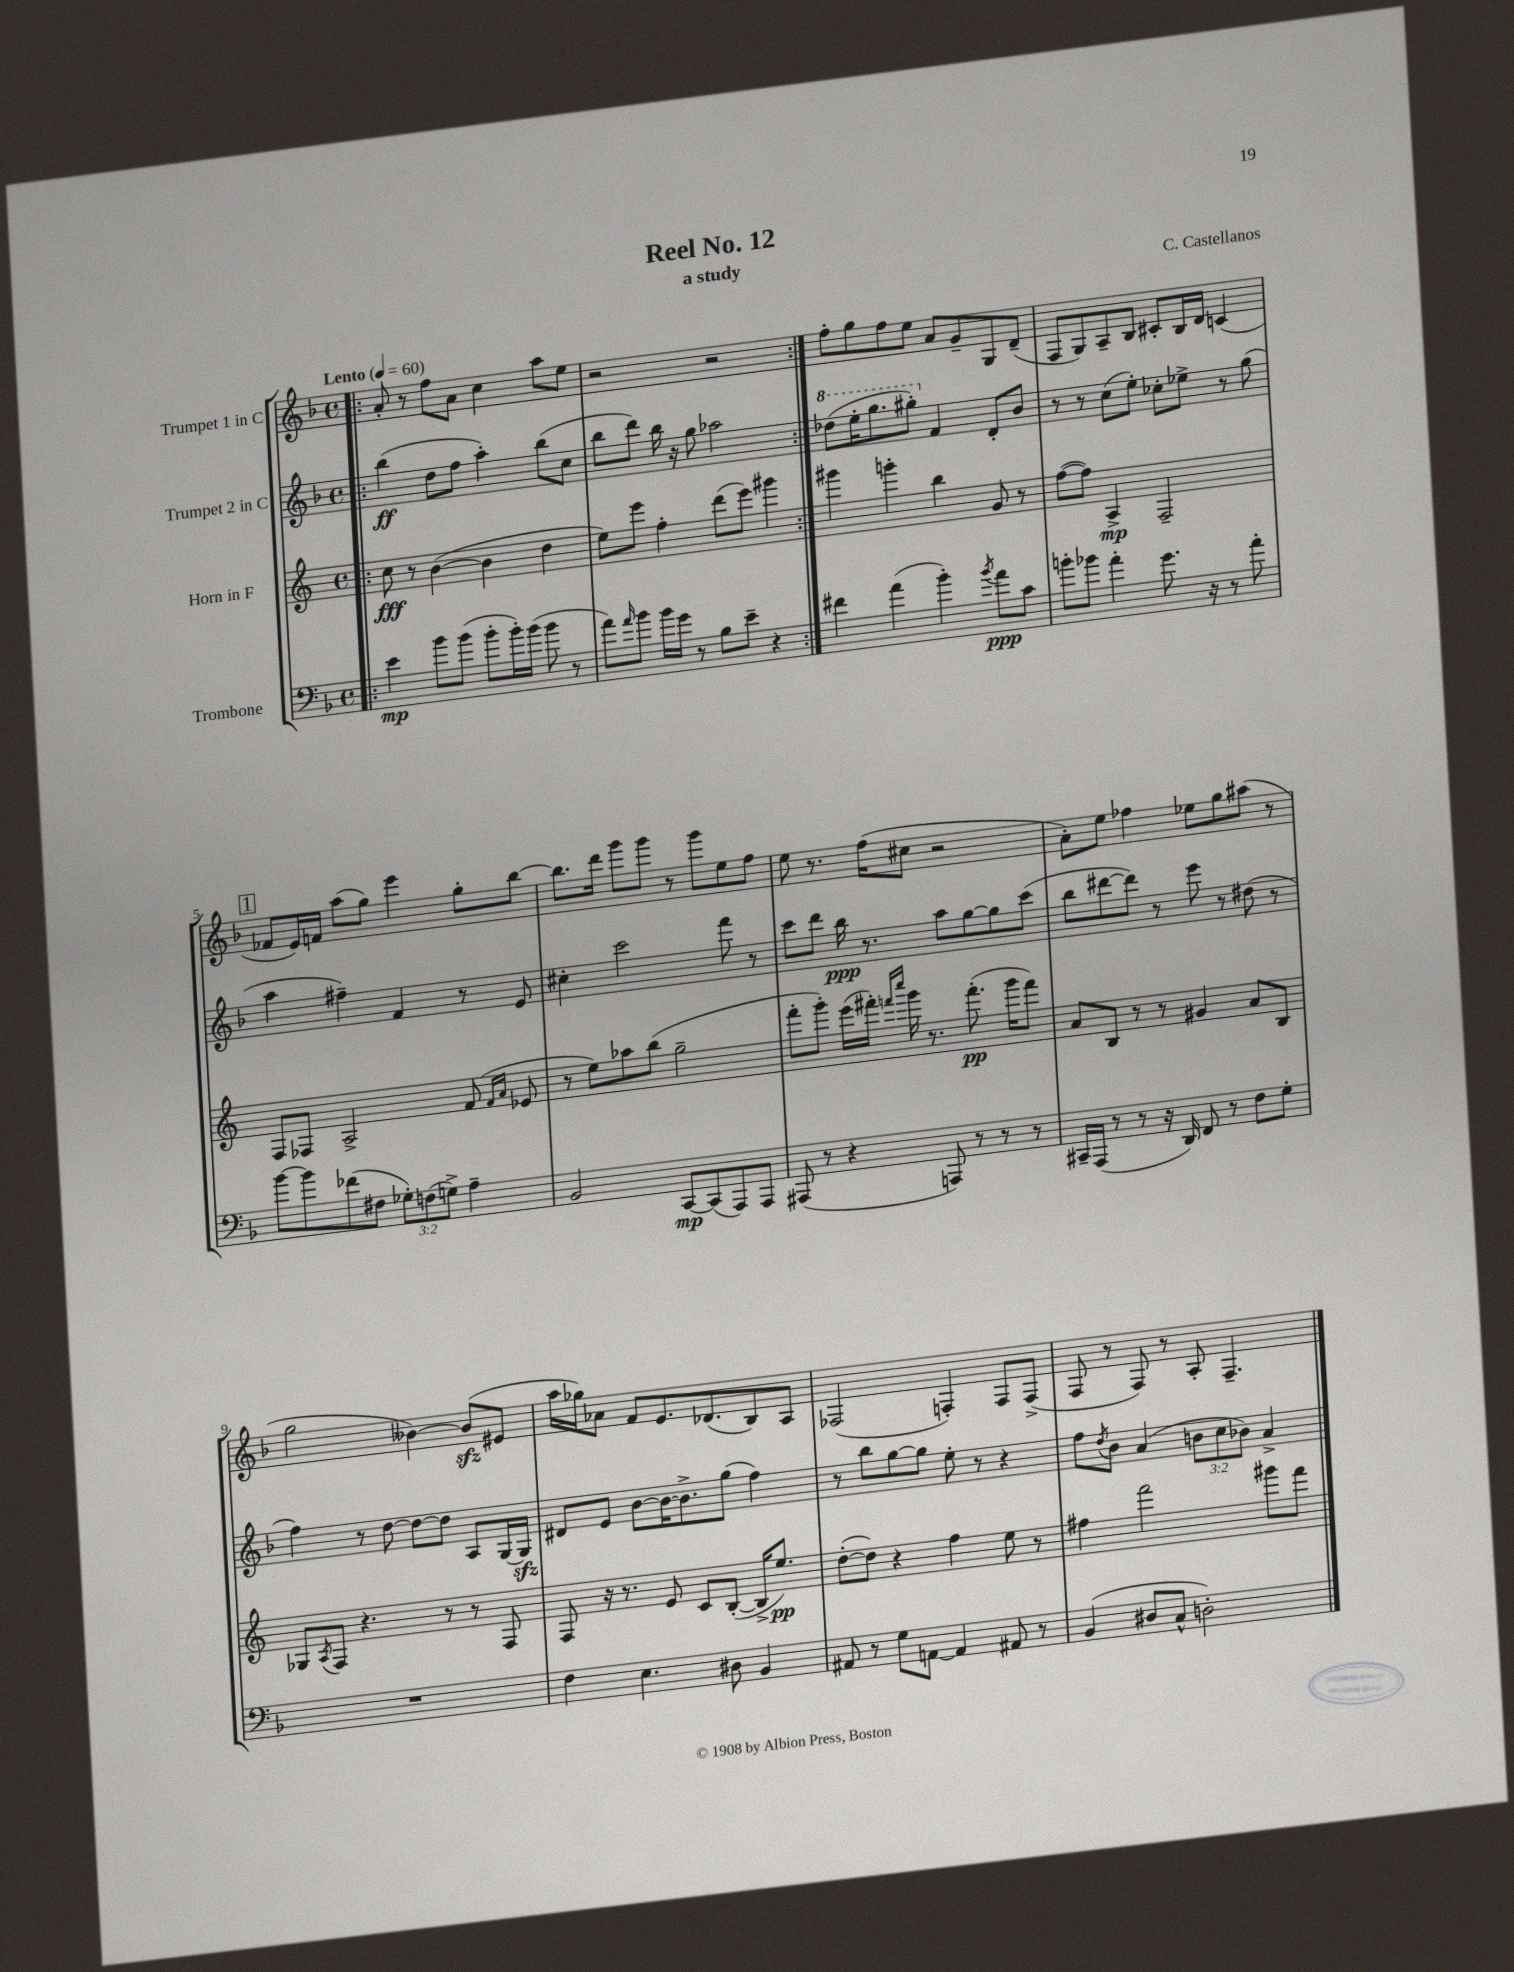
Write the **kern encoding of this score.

**kern	**kern	**kern	**kern
*staff4	*staff3	*staff2	*staff1
*clefF4	*clefG2	*clefG2	*clefG2
*k[b-]	*k[]	*k[b-]	*k[b-]
*M4/4	*M4/4	*M4/4	*M4/4
*met(c)	*met(c)	*met(c)	*met(c)
*MM60	*MM60	*MM60	*MM60
=!|:	=!|:	=!|:	=!|:
4e	8cc	(4bb-	8a'
.	8r	.	8r
8b-	([4b	8dd	8ff
(8b-	.	8ff	8a
8b-'	4b]	4aa')	4cc
16b-')	.	.	.
(16b-	.	.	.
8b-	4dd	(8bb-	8aa
8r	.	8cc	8ee
=	=	=	=
8a)	8ee)	8bb-	2r
16qqa	.	.	.
8b-	8eee	8ddd)	.
16b-	4ff'	16bb-	.
16g	.	16r	.
8r	.	8gg	.
8B-	(8ddd	2aa-	2r
8e~	8eee)	.	.
4r	4ggg#	.	.
=:|!	=:|!	=:|!	=:|!
4f#	4ggg#	(8ddd-	8ff'
.	.	16eee'	8gg
.	.	8.ggg	.
(4a	4ggg'	.	8ff
.	.	8ggg#')	8ee
4b-')	4bb	4f	8a
.	.	.	8g~
8qb-	.	.	.
8a	8g	8d'	8G
8c	8r	8b-	(8d~
=	=	=	=
8b'	([8ff	8r	8F
8b-	8ff])	8r	8G)
4a'	4A^	(8cc	8A~
.	.	8ee')	8B-
8.g	2F~	8cc-'	8c#'
.	.	8ee-^	16B-
16r	.	.	16d
8r	.	8r	(4c
8a'	.	(8gg	.
=	=	=	=
[8b-	8F	4aa	8f-
8b-]	8F-	.	16e)
.	.	.	16f
(8f-	2A^	4ff#~)	(8aa
8F#	.	.	8gg)
12G-')	.	4f	4eee
(12F	.	.	.
12G^)	.	.	.
4A~	(8f	8r	8gg'
.	16qqf	.	.
.	16qqa	.	.
.	8e-	8e	[8bb-
=	=	=	=
2BB-	8r	4cc#'	8.bb-]
.	8ee)	.	.
.	.	.	16ddd
.	8aa-	2ccc	8ggg
.	(8bb	.	8ggg
[8CC	2gg~	.	8r
(8CC]	.	.	8ggg
8AAA)	.	8fff	8ee
8AAA	.	8r	8ff
=	=	=	=
(8AAA#	8fff'	8ccc	8ee
8r	8ggg')	8ddd	8.r
4r	(16eee	16bb-	.
.	16fff#')	8.r	(16ff
.	16qqfff	.	.
.	16qqcccc	.	.
.	16ggg	.	8cc#
.	8.r	.	.
8AAA)	.	8aa	2r
8r	(8.fff'	[8gg	.
8r	.	8gg]	.
.	16ggg	.	.
8r	8fff)	(8ccc	.
=	=	=	=
16CC#~	8a	8bb-	8a')
(16AAA	.	.	.
8r	8B	[8ddd#	8ee
8r	8r	8ddd#])	4ff-
16r	8r	8r	.
16DD)	.	.	.
8FF	4g#	8eee	8ee-
8r	.	8r	8gg
8F	8a	(8dd#	(8aa#
8G'	8B	8r	8r
=	=	=	=
1r	8G-	4ff)	2gg
.	8qA	.	.
.	8F	.	.
.	4.r	8r	.
.	.	[8dd	.
.	.	8dd_	[4b--)
.	8r	8dd]	.
.	8r	8A	(8b--]
.	8F	[16G	8e#
.	.	16G]	.
=	=	=	=
4F	8F	8d#	16aa
.	.	.	16gg-)
.	16r	8e	8a-
.	8.r	.	.
4.E	.	[8b-	8f
.	8e	16b-_	8.e
.	.	8.b-^]	.
.	8c	.	.
.	.	.	(8.d-
8D#	([8B'	(8gg	.
4BB-	16B^]	4ff)	8B-)
.	8.ee)	.	.
.	.	.	8A
=	=	=	=
8AA#	([8dd'	8r	(2F-
8r	8dd])	8bb-	.
8G	4r	[8gg	.
[8AA	.	8gg]	.
4AA]	4ff	8ee'	4F')
.	.	8r	.
8AA#	8ee	4r	8F
8r	8r	.	(8F^
=	=	=	=
(4BB-	4ff#	8ff	8F
.	.	8qdd	.
.	.	8b-	8r
8D#	2fff	(4a	8F)
8C^^	.	.	8r
2D')	.	12b	8A'
.	.	12cc	.
.	.	.	4.F~
.	.	12b-)	.
.	8ggg#	4a^	.
.	8fff	.	.
==	==	==	==
*-	*-	*-	*-
